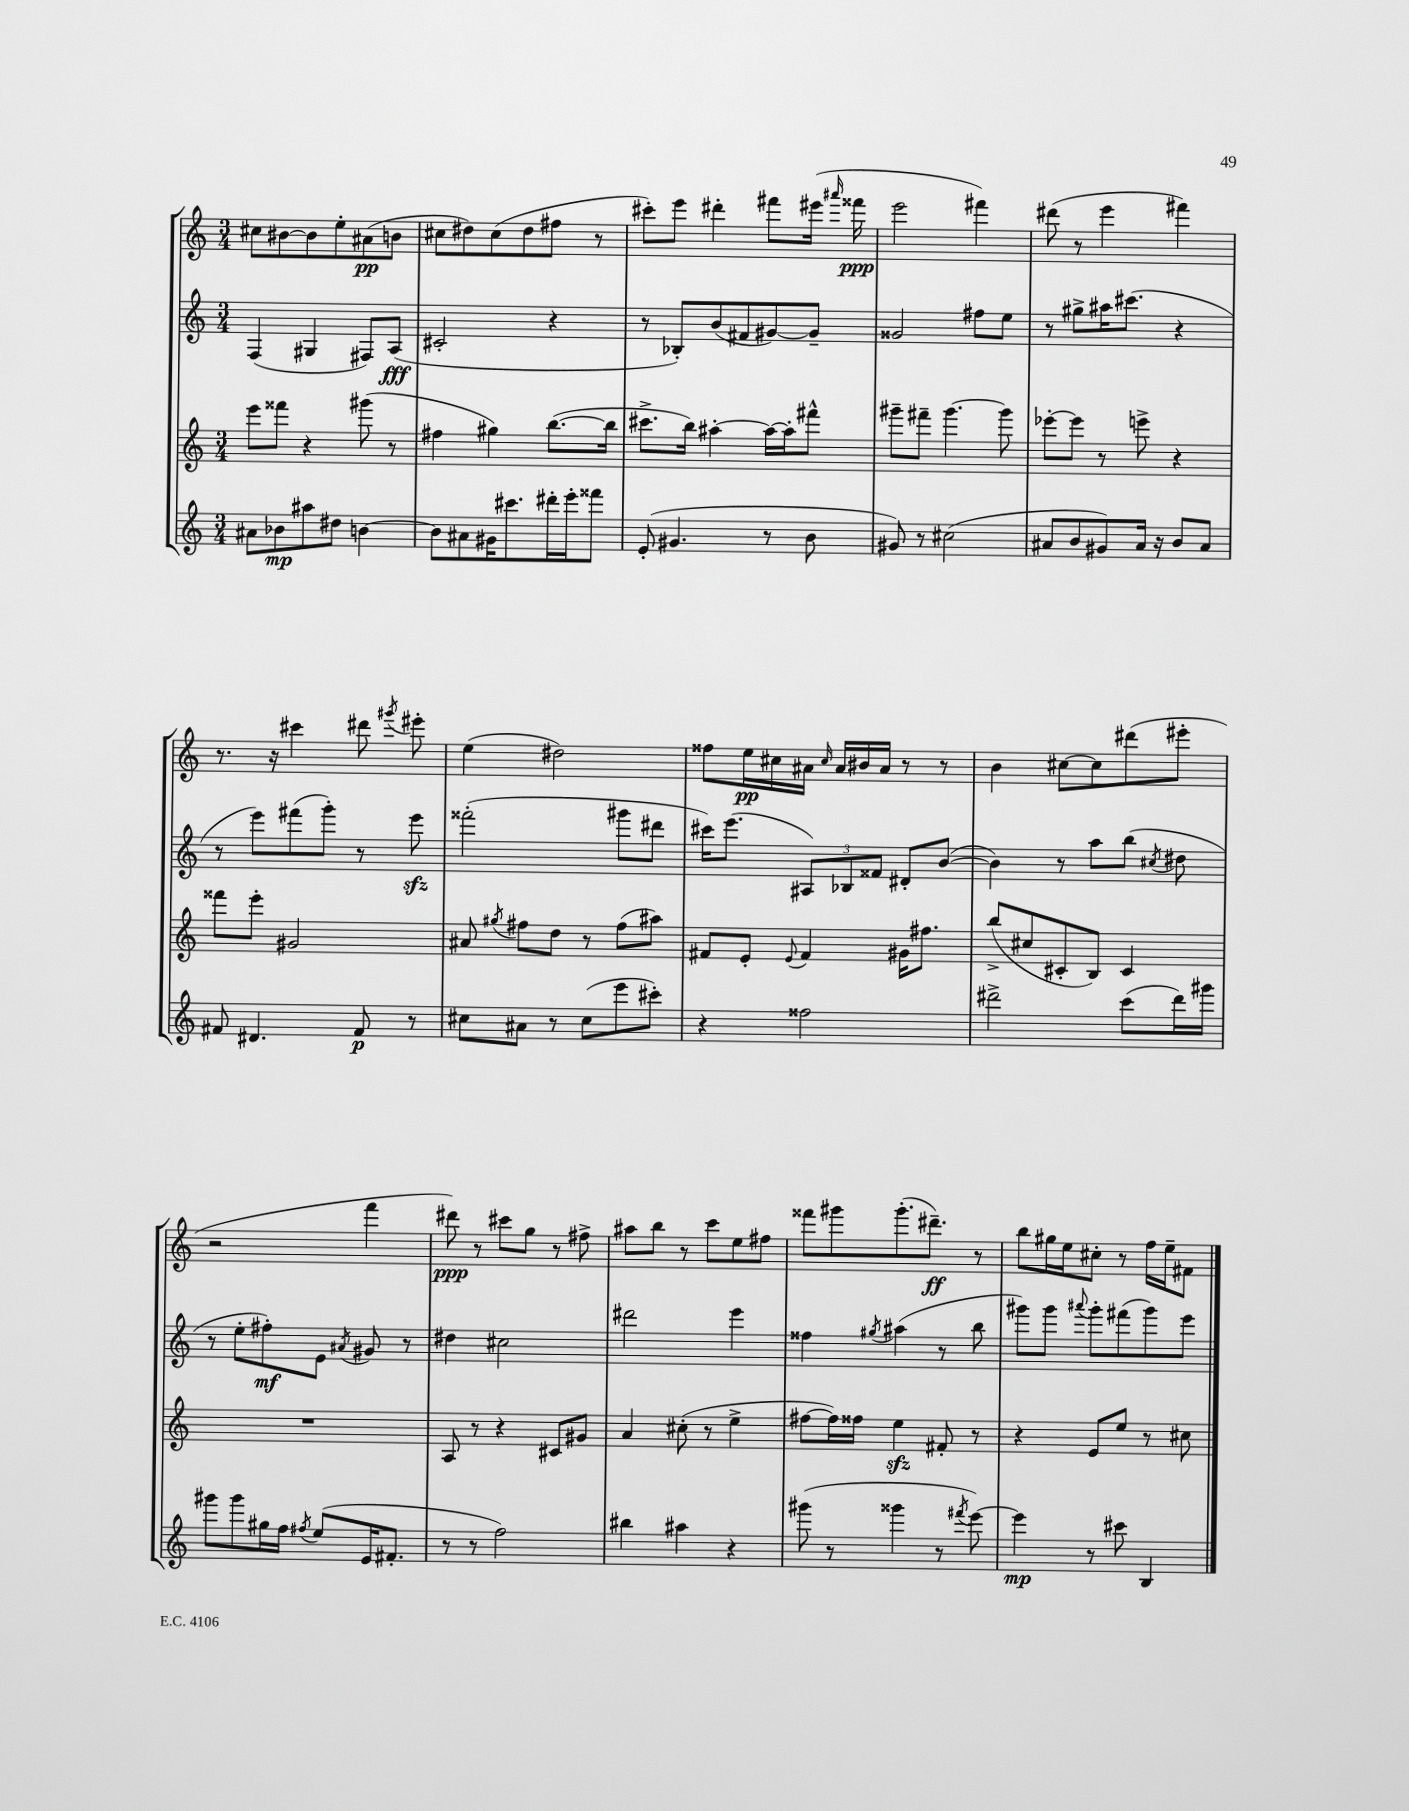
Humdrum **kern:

**kern	**dynam	**kern	**kern	**dynam	**kern	**dynam
*part4	*part4	*part3	*part2	*part2	*part1	*part1
*staff4	*staff4	*staff3	*staff2	*staff2	*staff1	*staff1
*clefG2	*	*clefG2	*clefG2	*	*clefG2	*
*k[]	*	*k[]	*k[]	*	*k[]	*
*M3/4	*	*M3/4	*M3/4	*	*M3/4	*
=97	=97	=97	=97	=97	=97	=97
8a#X\L	.	8eee\L	(4F/	.	8cc#X\L	.
8b-X\	mp	8fff##X\J	.	.	[8b#X\	.
8aa#X\	.	4r	4G#X/	.	8b#\]	.
8dd#X\J	.	.	.	.	8ee'\	.
[4bn\	.	(8ggg#X\	8F#X/L)	.	(8a#X\	pp
.	.	8r	(8A/J	fff	8bn\J	.
=98	=98	=98	=98	=98	=98	=98
8b\L]	.	4ff#X\	2c#X'/	.	8cc#X\L	.
8a#X\	.	.	.	.	8dd#X\)	.
16g#X\K	.	4gg#X\)	.	.	(8cc#\	.
8.ccc#X\	.	.	.	.	.	.
.	.	.	.	.	8dd#\	.
16ddd#X'\L	.	([8.bb\L	4r	.	8ff#X\J	.
16eee'\J	.	.	.	.	.	.
8fff##X\J	.	.	.	.	8r	.
.	.	16bb\Jk]	.	.	.	.
=99	=99	=99	=99	=99	=99	=99
(8e'/	.	8.ccc#X^\L	8r	.	8ccc#X'\L)	.
4.g#X/	.	.	8B-X'/L)	.	8eee\J	.
.	.	16bb\Jk)	.	.	.	.
.	.	[4aa#X'\	(8b/	.	4ddd#X'\	.
.	.	.	8f#X/	.	.	.
8r	.	16aa#\LL_	[8g#X/)	.	8fff#X\L	.
.	.	16aa#'\J]	.	.	.	.
8b\	.	8fff#X^^\J	8g#~/J]	.	(16eee#X\Jk	.
.	.	.	.	.	16qqaaa#X/	.
.	.	.	.	.	16fff##X\	ppp
=100	=100	=100	=100	=100	=100	=100
8g#X/)	.	8ggg#X~\L	2g##X/	.	2eee\	.
8r	.	8fff#X~\J	.	.	.	.
(2cc#X\	.	[4.ggg#\	.	.	.	.
.	.	.	8ff#X\L	.	4fff#X\)	.
.	.	8ggg#\]	8ee\J	.	.	.
=101	=101	=101	=101	=101	=101	=101
8a#X/L	.	[8eee-X'\L	8r	.	(8ddd#X\	.
8b/	.	8eee-\J]	8gg#X^\L	.	8r	.
8g#X/)	.	8r	16aa#X\K	.	4eee\	.
.	.	.	(8.ccc#X\J	.	.	.
16a#/Jk	.	8eeen^\	.	.	.	.
16r	.	.	.	.	.	.
8b/L	.	4r	4r	.	4fff#X\)	.
8a#/J	.	.	.	.	.	.
!!LO:LB:g=z
=102	=102	=102	=102	=102	=102	=102
8f#X/	.	8fff##X\L	8r	.	8.r	.
4.d#X/	.	8eee'\J	8eee\L)	.	.	.
.	.	.	.	.	16r	.
.	.	2g#X/	(8fff#X\	.	4ccc#X\	.
.	.	.	8ggg'\J)	.	.	.
8f#/	p	.	8r	.	8ddd#X\	.
.	.	.	.	.	8qggg#X/	.
8r	.	.	8eeezz\	.	8eee#X'\	.
=103	=103	=103	=103	=103	=103	=103
8cc#X\L	.	8a#X/	(2fff##X'\	.	(4ee\	.
.	.	8qgg#X/	.	.	.	.
8a#X\J	.	8ff#X\L	.	.	.	.
8r	.	8dd\J	.	.	2dd#X\)	.
(8cc#\L	.	8r	.	.	.	.
8eee\	.	(8ff#\L	8ggg#X\L	.	.	.
8ccc#X'\J)	.	8aa#X\J)	8ddd#X\J	.	.	.
=104	=104	=104	=104	=104	=104	=104
4r	.	8f#X/L	16ccc#X\KL)	.	8ff##X\L	.
.	.	.	(8.eee\J	.	.	.
.	.	8e'/J	.	.	16ee\L	pp
.	.	.	.	.	16cc#X\	.
.	.	8qqe/	.	.	.	.
2ff##X\	.	4f#/	12A#X/L)	.	16a#X\JJ	.
.	.	.	.	.	16qqcc#/	.
.	.	.	.	.	16a#/LL	.
.	.	.	12B-X/	.	.	.
.	.	.	.	.	16b#X/	.
.	.	.	12f##X/J	.	.	.
.	.	.	.	.	16a#/JJ	.
.	.	16g#X\KL	8d#X'/L	.	8r	.
.	.	8.ff#X\J	.	.	.	.
.	.	.	([8b/J	.	8r	.
=105	=105	=105	=105	=105	=105	=105
2ddd#X^\	.	(8bb^/L	4b\])	.	4b\	.
.	.	8cc#X/	.	.	.	.
.	.	8c#X'/	8r	.	[8cc#X\L	.
.	.	8B/J)	8aa\L	.	8cc#\]	.
(8ccc\L	.	4c#/	(8bb\J	.	(8ddd#X\	.
.	.	.	8qcc#X/	.	.	.
16ddd#\L)	.	.	8dd#X\	.	8eee#X'\J	.
16ggg#X\JJ	.	.	.	.	.	.
!!LO:LB:g=z
=106	=106	=106	=106	=106	=106	=106
8ggg#X\L	.	2.r	8r	.	2r	.
8ggg#\	.	.	8ee'\L	.	.	.
16gg#X\L	.	.	8ff#X'\)	mf	.	.
16ff\JJ	.	.	.	.	.	.
8qff#X/	.	.	.	.	.	.
(8ee/L	.	.	8e\J	.	.	.
.	.	.	8qa#X/	.	.	.
16e/K	.	.	8g#X/	.	4fff\	.
8.f#X'/J	.	.	.	.	.	.
.	.	.	8r	.	.	.
=107	=107	=107	=107	=107	=107	=107
8r	.	8A/	4dd#X\	.	8ddd#X\)	ppp
8r	.	8r	.	.	8r	.
2ff\)	.	4r	2cc#X\	.	8ccc#X\L	.
.	.	.	.	.	8gg\J	.
.	.	8c#X/L	.	.	8r	.
.	.	8g#X/J	.	.	8ff#X^\	.
=108	=108	=108	=108	=108	=108	=108
4bb#X\	.	4a/	2ddd#X\	.	8aa#X\L	.
.	.	.	.	.	8bb\J	.
4aa#X\	.	(8cc#X'\	.	.	8r	.
.	.	8r	.	.	8ccc\L	.
4r	.	4ee^\	4eee\	.	8ee\	.
.	.	.	.	.	8ff#X\J	.
=109	=109	=109	=109	=109	=109	=109
(8ggg#X\	.	[8ff#X\L	4ff##X\	.	8fff##X\L	.
8r	.	16ff#\L])	.	.	8ggg#X\	.
.	.	16ff##X\JJ	.	.	.	.
.	.	.	8qgg#X/	.	.	.
4ggg##X\	.	4eezz\	(4aa#X\	.	(8.ggg#'\	.
.	.	.	.	.	8.ddd#X~\J)	ff
8r	.	8f#X'/	8r	.	.	.
8qfff#X/	.	.	.	.	.	.
[8eee\)	.	8r	8bb\	.	8r	.
=110	=110	=110	=110	=110	=110	=110
4eee\]	mp	4r	8ggg#X\L)	.	8bb\L	.
.	.	.	8ggg#\J	.	16gg#X\L	.
.	.	.	.	.	16ee\J	.
.	.	.	8qqaaa#X/	.	.	.
8r	.	8e/L	8ggg#'\L	.	8cc#X'\J	.
8ccc#X\	.	8ee/J	(8fff#X\	.	8r	.
4B/	.	8r	8ggg#\)	.	16ff\LL	.
.	.	.	.	.	16ee~\J	.
.	.	8cc#X\	8eee\J	.	8f#X\J	.
==	==	==	==	==	==	==
*-	*-	*-	*-	*-	*-	*-
